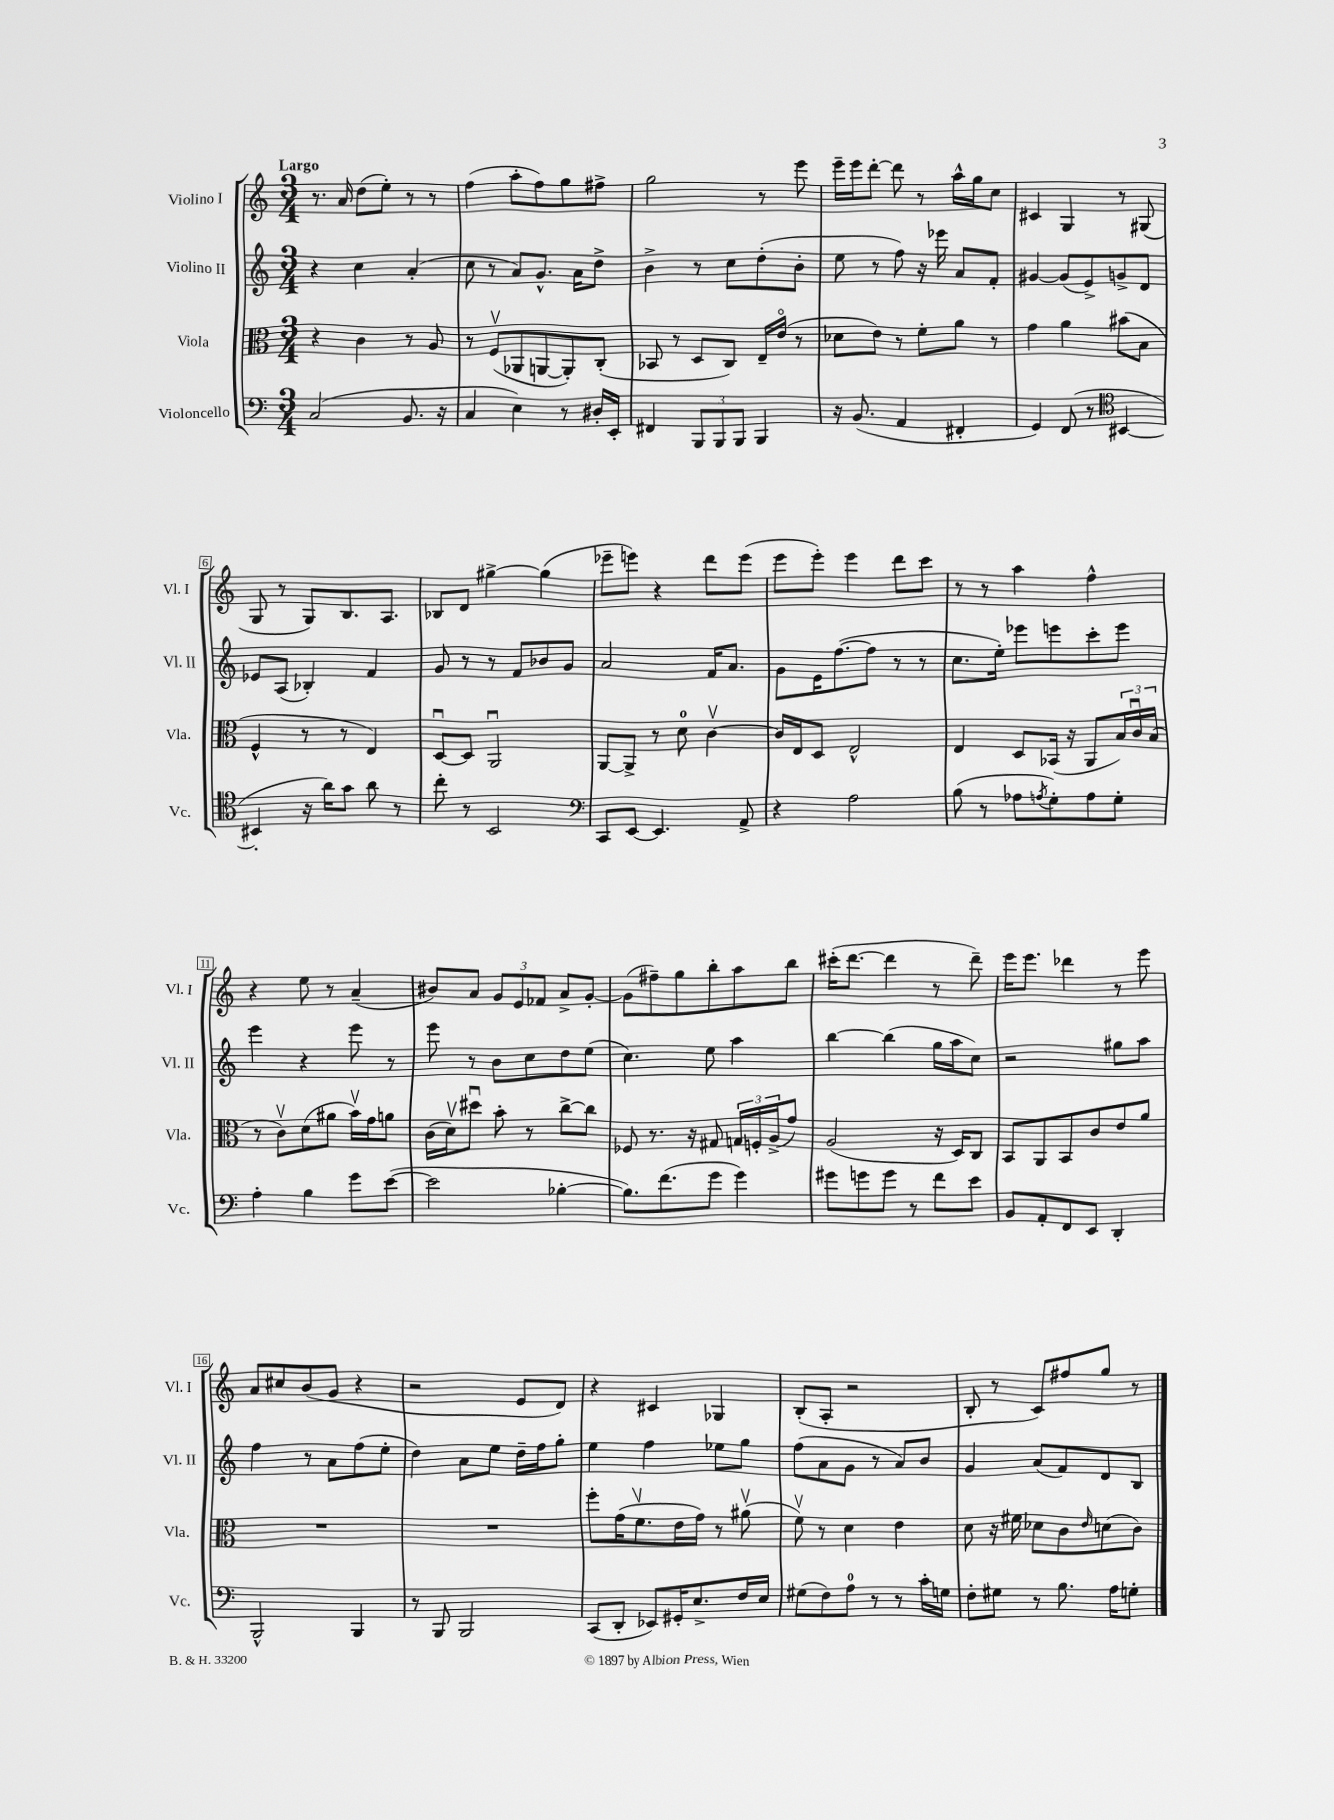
<<
\new StaffGroup <<
\new Staff = "s0" \with { instrumentName = "Violino I" shortInstrumentName = "Vl. I" } {
    \clef treble \key c \major \numericTimeSignature \time 3/4 \tempo "Largo"
    r8. a'16 d''8( e''8-.) r8 r8 |
    f''4( a''8-. f''8) g''8 fis''8-> |
    g''2 r8 e'''8 |
    e'''16-- e'''16 d'''8~-. d'''8 r8 a''16-^ g''16 c''8 |
    cis'4 g4 r8 gis8( |
    g8 r8 g8) b8. a8. |
    bes8 d'8 gis''4~-> gis''4( |
    ees'''8-- e'''8) r4 d'''8 e'''8( |
    e'''8 e'''8-.) e'''4 d'''8 c'''8 |
    r8 r8 a''4 f''4-^ |
    r4 e''8 r8 a'4--( |
    bis'8) a'8 \tuplet 3/2 { g'8 e'8 fes'8 } a'8-> g'8~-. |
    g'8( fis''8--) g''8 b''8-. a''8 b''8 |
    cis'''16-.( d'''8.~ d'''4 r8 d'''8--) |
    e'''16 e'''8. des'''4 r8 e'''8 |
    a'8 cis''8 b'8( g'8 r4 |
    r2 e'8 d'8) |
    r4 cis'4 ges4 |
    b8-.( a8-. r2 |
    b8-. r8 c'8) fis''8 g''8 r8 \bar "|." |
}
\new Staff = "s1" \with { instrumentName = "Violino II" shortInstrumentName = "Vl. II" } {
    \clef treble \key c \major \numericTimeSignature \time 3/4
    r4 c''4 a'4-.( |
    c''8 r8 a'8) g'8.-^ a'16 d''8-> |
    b'4-> r8 c''8 d''8-.( b'8-. |
    e''8 r8 f''8) r16 ees'''16 a'8 f'8-. |
    gis'4~ gis'8( e'8->) g'8-> d'8 |
    ees'8 a8( bes4-.) f'4 |
    g'8 r8 r8 f'8 bes'8 g'8 |
    a'2 f'16 a'8. |
    g'8 e'16 f''8.~( f''8 r8 r8 |
    c''8. e''16-.) ees'''8 e'''8 c'''8-. e'''8 |
    e'''4 r4 e'''8 r8 |
    e'''8 r8 b'8 c''8 d''8 e''8( |
    c''4.) e''8 a''4 |
    b''4~ b''4( g''16 a''16 c''8) |
    r2 gis''8 a''8 |
    f''4 r8 a'8 f''8( e''8-. |
    d''4) a'8 e''8 d''16-- f''16 g''8-. |
    e''4 f''4 ees''8 g''8 |
    f''8( a'8 g'8 r8 a'8) b'8 |
    g'4 a'8( f'8) d'8 b8 \bar "|." |
}
\new Staff = "s2" \with { instrumentName = "Viola" shortInstrumentName = "Vla." } {
    \clef alto \key c \major \numericTimeSignature \time 3/4
    r4 c'4 r8 a8 |
    r8 f8\upbow( aes,8 a,8~ a,8-.) c8-.( |
    bes,8 r8 d8 c8) e16-- e'16\flageolet( r8 |
    des'8 e'8) r8 f'8-. a'8 r8 |
    g'4 a'4 bis'8( b8 |
    f4-^ r8 r8 e4) |
    d8~\downbow d8 a,2\downbow |
    a,8~ a,8-> r8 d'8-0 c'4~\upbow |
    c'16 e16 d8 e2-^ |
    e4 d8 bes,16( r16 a,8 \tuplet 3/2 { b16) c'16\downbow b16( } |
    r8 c'8\upbow) d'8( ais'8 b'16\upbow) g'16 a'8 |
    c'16( d'16\upbow) dis''8\downbow b'8-. r8 c''8~-> c''8 |
    fes8 r8. r16 gis8 \tuplet 3/2 { g16 f16-. a16->( } g'8) |
    a2( r16 d16) c8 |
    b,8 a,8 b,8 c'8 e'8 a'8 |
    R2. |
    R2. |
    f''8-. g'16( f'8.\upbow e'16 g'16) r8 ais'8\upbow( |
    f'8\upbow) r8 d'4 e'4 |
    d'8 r16 fis'16 des'8 c'8 \grace { e'16 } d'8( c'8) \bar "|." |
}
\new Staff = "s3" \with { instrumentName = "Violoncello" shortInstrumentName = "Vc." } {
    \clef bass \key c \major \numericTimeSignature \time 3/4
    c2( b,8. r16 |
    c4 e4) r8 dis16-. e,16-. |
    fis,4 \tuplet 3/2 { b,,8 b,,8 b,,8 } b,,4 |
    r16 b,8.( a,4 fis,4-. |
    g,4) f,8( r8 \clef tenor bis,4~ |
    bis,4-. r16 a'16) g'8 a'8 r8 |
    c''8-. r8 b,2 |
    \clef bass c,8 e,8~ e,4. a,8-> |
    r4 a2 |
    b8( r8 aes8 \acciaccatura { a8 } g8-.) a8 g8-. |
    a4-. b4 g'8 e'8~( |
    e'2 bes4~-. |
    bes8.) f'8.( g'8 g'4) |
    gis'8 g'8 g'8 r8 f'8 e'8 |
    b,8 a,8-. f,8 e,8 d,4-. |
    b,,2-^ b,,4 |
    r8 b,,8 b,,2 |
    c,8( d,8-. ees,8) gis,16-. e8.-> f16 e16 |
    gis8( f8) a8-0 r8 r8 c'16-. g16 |
    f8-. gis8 r8 b8. a16 g8-. \bar "|." |
}
>>
>>
\layout { \context { \Score \override BarNumber.stencil = #(make-stencil-boxer 0.1 0.3 ly:text-interface::print) } }
